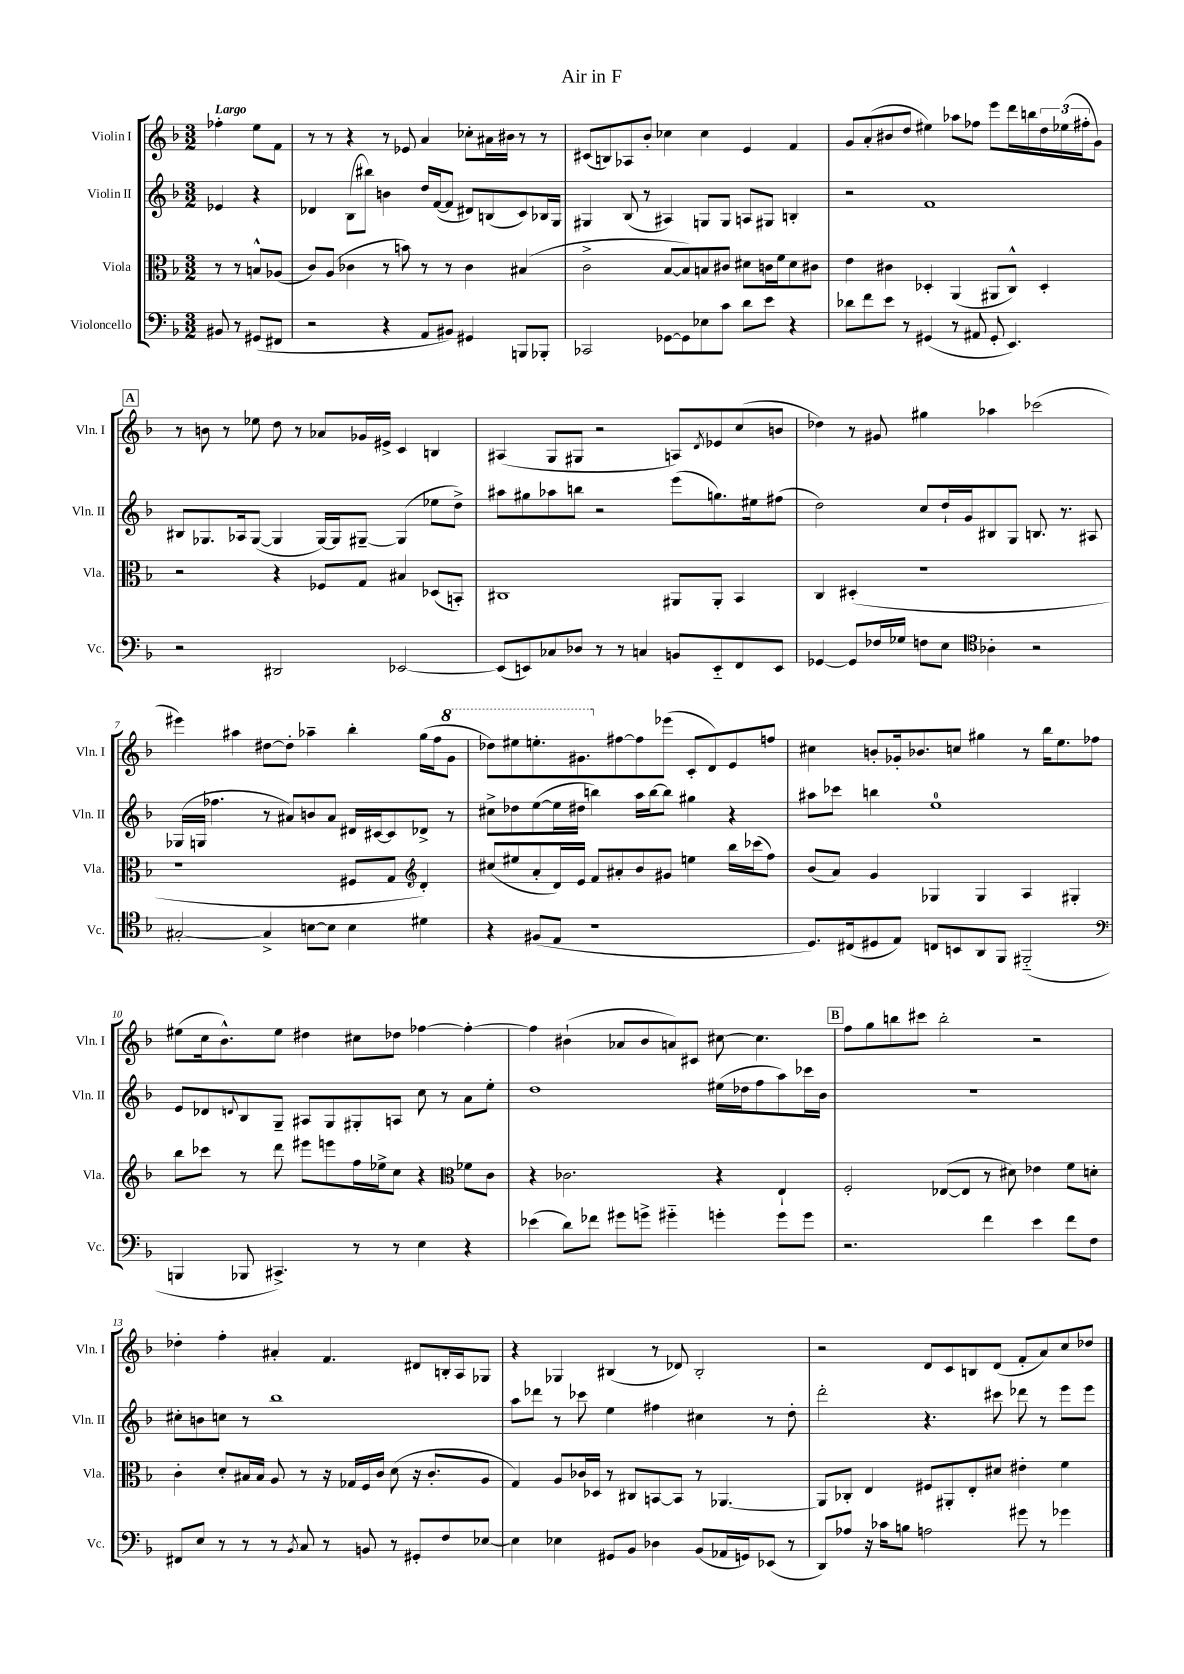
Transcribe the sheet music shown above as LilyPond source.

\header { title = "Air in F" }
<<
\new StaffGroup <<
\new Staff = "s0" \with { instrumentName = "Violin I" shortInstrumentName = "Vln. I" } {
    \clef treble \key f \major \numericTimeSignature \time 3/2 \partial 2 \tempo "Largo"
    fes''4-. e''8 f'8 |
    r8 r8 r4 r8 ees'8 a'4 ces''8-. ais'16 bis'16 r8 r8 |
    cis'8( b8) aes8 bes'8-. ces''4 ces''4 e'4 f'4 |
    g'8 a'8-.( bis'8 d''8 eis''4) aes''8 fes''8 e'''8 d'''16 b''16 \tuplet 3/2 { d''16 ees''16( fis''16-. } g'8) |
    \mark \markup { \box "A" } r8 b'8 r8 ees''8 d''8 r8 aes'8 ges'16 eis'16-> c'4 b4 |
    ais4( g8 gis8 r2 a8) \acciaccatura { d'8 } ees'8 c''8( b'8 |
    des''4) r8 gis'8 gis''4 aes''4 ces'''2( |
    eis'''4) ais''4 dis''8~ dis''8-. aes''4-- bes''4-. g''16( f''16 \ottava #1 g''8 |
    des'''8) eis'''8 e'''8.-. gis''8. \ottava #0 fis''8~ fis''8 ees'''8( c'8-. d'8) e'8 f''8 |
    cis''4 b'8-. ges'16-. bes'8. c''8 gis''4 r8 bes''16 e''8. fes''8 |
    eis''8( c''16 bes'8.-^) eis''8 dis''4 cis''8 des''8 fes''4~ fes''4~-. |
    fes''4 bis'4-!( aes'8 bis'8 a'8) cis'8 cis''8~ cis''4. |
    \mark \markup { \box "B" } f''8 g''8 b''8 cis'''8 b''2-. r2 |
    des''4-. f''4-. ais'4-. f'4. dis'8 b16-. a16 ges8 |
    r4 ges4 bis4( r8 des'8) bis2-. |
    r2 d'8 c'8 b8 d'8( f'8-. a'8) c''8 des''8 \bar "|." |
}
\new Staff = "s1" \with { instrumentName = "Violin II" shortInstrumentName = "Vln. II" } {
    \clef treble \key f \major \numericTimeSignature \time 3/2 \partial 2
    ees'4 r4 |
    des'4 bes8( bis''8) b'4 d''16 f'16~( f'8 dis'8) b8( c'8) bes16 g16 |
    gis4 bes8( r8 ais4) g8 g8 a8 gis8 b4-. |
    r2 f'1 |
    \mark \markup { \box "A" } bis8 ges8. aes16 ges8~( ges4 ges16~) ges16 gis8~-- gis4( ees''8 d''8->) |
    ais''8 gis''8 aes''8 b''8 r2 e'''8( g''8.) eis''16 fis''8( |
    d''2) c''8 d''16-! g'16 bis8 g8 b8. r8. ais8 |
    ges16( g16 fes''4. r8 ais'8) b'8 ais'8 dis'16 cis'16~ cis'8 des'8-> r8 |
    cis''8-> des''8 e''8~( e''16 dis''16 b''4) a''16 b''16~ b''8 gis''4 r4 |
    ais''8 ces'''8 b''4 e''1-0 |
    e'8 des'8 \appoggiatura { d'8 } bes8 g8-- ais8 g8 gis8-. a8 c''8 r8 a'8 e''8-. |
    d''1 eis''16( des''16 f''8 a''8) ces'''16 bes'16 |
    \mark \markup { \box "B" } R1. |
    cis''8-. b'8 c''8 r8 bes''1 |
    a''8 des'''8 r8 ces'''8 e''4 fis''4 cis''4 r8 d''8-. |
    d'''2-. r4. cis'''8 des'''8 r8 e'''8 e'''8 \bar "|." |
}
\new Staff = "s2" \with { instrumentName = "Viola" shortInstrumentName = "Vla." } {
    \clef alto \key f \major \numericTimeSignature \time 3/2 \partial 2
    r8 r8 b8-^ aes8( |
    c'8) a8( ces'4 r8 b'8) r8 r8 ces'4 bis4( |
    c'2-> bes8~ bes8) b8 cis'8 dis'8 c'16 f'16 dis'8 cis'8 |
    e'4 cis'4 des4-. a,4( ais,8 c8-^) des4-. |
    \mark \markup { \box "A" } r2 r4 fes8 g8 bis4 des8( b,8-.) |
    cis1 ais,8 ais,8-. bes,4 |
    c4 dis4-.( r1 |
    r1 fis8 g8 \clef treble d'4-.) |
    cis''8( eis''8 a'8-. d'16) e'16 f'8 ais'8-. bes'8 gis'8 e''4 bes''16 ces'''16( f''8) |
    bes'8( a'8) g'4 ges4 ges4 a4 gis4-. |
    bes''8 ces'''8 r8 d'''8 eis'''8 e'''8 f''16 ees''16-> c''8 r4 \clef alto fes'8 c'8 |
    r4 ces'2. r4 e4-! |
    \mark \markup { \box "B" } f2-. ees8~( ees8 r8 dis'8) ees'4 f'8 d'8-. |
    c'4-. d'8-. bis16 bis16 a8 r8 r16 ges16 f16 c'16 d'8( r16 c'8.-. a8 |
    g4) a8 ces'16 des16 r8 cis8 b,8~ b,8 r8 aes,4.~ |
    aes,8 ces8-. e4 fis8 ais,8-. e8-. dis'8 eis'4-. f'4 \bar "|." |
}
\new Staff = "s3" \with { instrumentName = "Violoncello" shortInstrumentName = "Vc." } {
    \clef bass \key f \major \numericTimeSignature \time 3/2 \partial 2
    bis,8 r8 gis,8( fis,8 |
    r2 r4 a,8 bis,8) gis,4 b,,8 bes,,8-. |
    ces,2 ges,8~ ges,8 ees8 c'8 d'8 e'8 r4 |
    des'8 f'8 e'8 r8 gis,4( r8 ais,8 gis,8-. e,4.) |
    \mark \markup { \box "A" } r2 dis,2 ees,2~ |
    ees,8( e,8) ces8 des8 r8 r8 c4 b,8 e,8-_ f,8 e,8 |
    ges,4~ ges,8 fes16 ges16 f8 e8 \clef tenor aes4-. r2 |
    gis2~-. gis4-> b8~ b8 b4 dis'4 |
    r4 fis8( e8 r1 |
    d8.) cis16( dis8 e8) c8 b,8 a,8 f,8 fis,2-_( |
    \clef bass b,,4 bes,,8 cis,4.->) r8 r8 e4 r4 |
    ees'4( d'8) fes'8 gis'8 g'8-> gis'4-_ g'4-. g'8 g'8 |
    \mark \markup { \box "B" } r2. f'4 e'4 f'8 f8 |
    fis,8 e8 r8 r8 r8 \acciaccatura { bes,8 } c8 r8 b,8 r8 gis,8-. f8 ees8~ |
    ees4 ees4 gis,8 bes,8 des4 bes,8( aes,16 g,16) ees,8( r8 |
    d,8) aes8 r16 ces'16 b8 a2 gis'8 r8 ges'4 \bar "|." |
}
>>
>>
